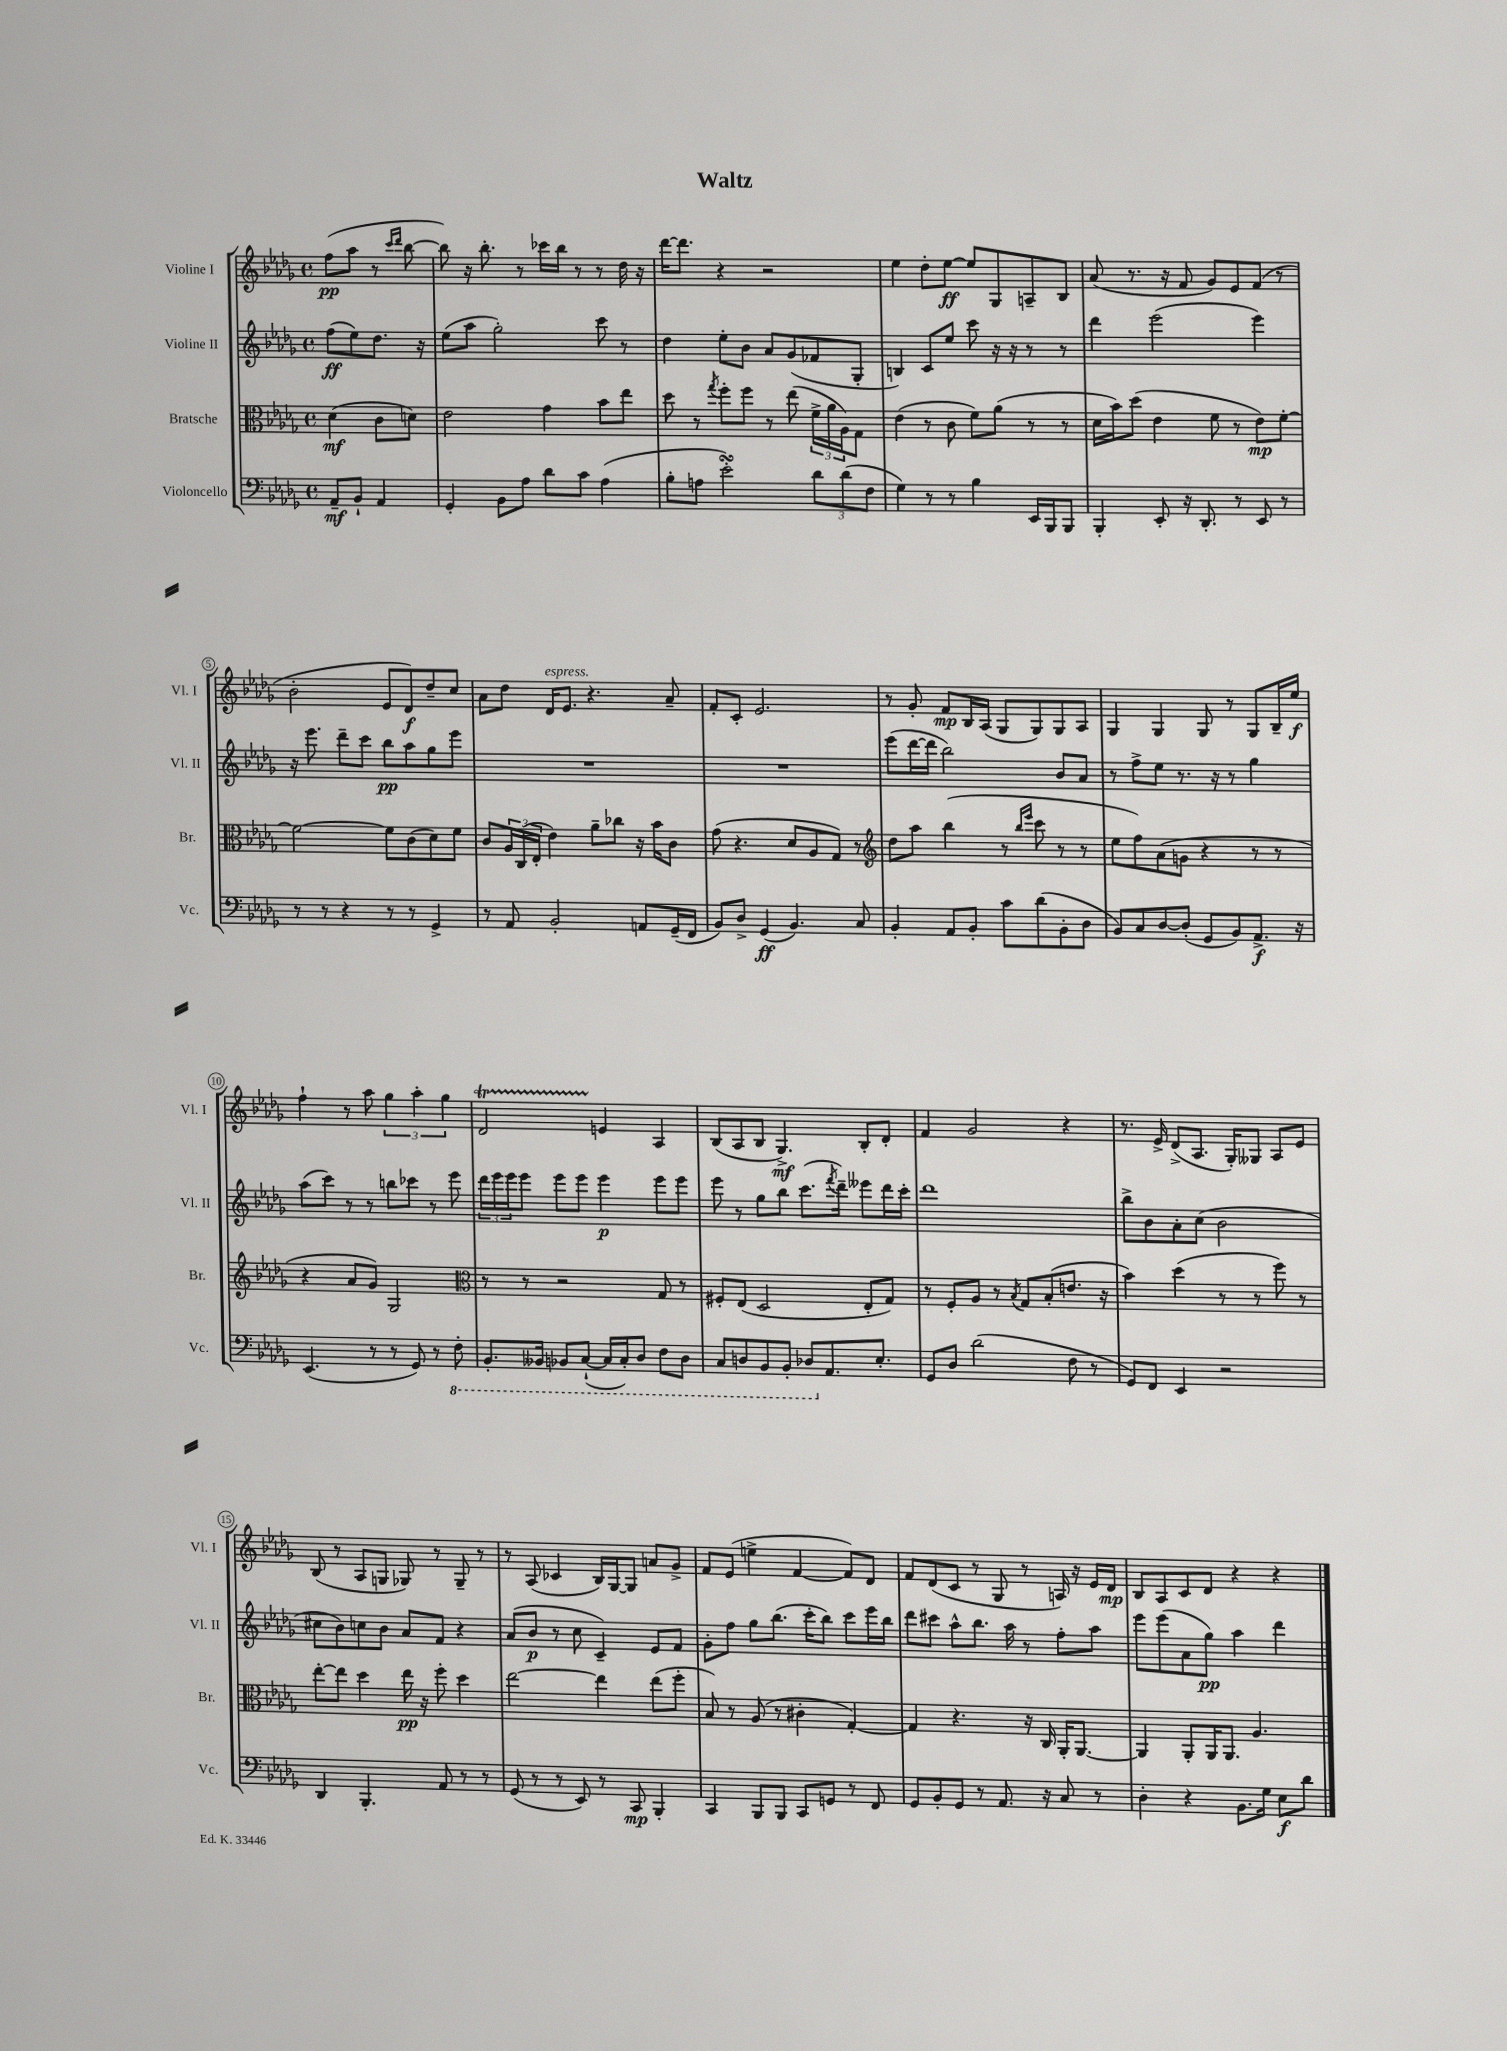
\header { title = "Waltz" }
<<
\new StaffGroup <<
\new Staff = "s0" \with { instrumentName = "Violine I" shortInstrumentName = "Vl. I" } {
    \clef treble \key des \major \defaultTimeSignature \time 4/4 \partial 2
    f''8\pp( aes''8 r8 \grace { c'''16 des'''16 } bes''8~ |
    bes''8) r16 bes''8.-. r8 ces'''16 bes''16 r8 r8 des''16 r16 |
    des'''16~ des'''8. r4 r2 |
    ees''4 des''8-. ees''8~\ff ees''8 ges8 a8-- bes8 |
    aes'8( r8. r16 f'8 ges'8) ees'8 f'8( r8 |
    bes'2-. ees'8 des'8\f) des''8-- c''8 |
    aes'8 des''8 des'16^\markup { \italic "espress." } ees'8. r4. aes'8-- |
    f'8-. c'8-. ees'2. |
    r8 ges'8-. f'8\mp bes16 aes16( ges8 ges8) ges8 aes8 |
    ges4 ges4 ges8 r8 ges8 bes16-- ees''16\f |
    f''4-! r8 aes''8 \tuplet 3/2 { ges''4 aes''4-. ges''4 } |
    des'2\startTrillSpan e'4\stopTrillSpan aes4 |
    bes8( aes8 bes8 ges4.->\mf) bes8-. des'8-. |
    f'4 ges'2 r4 |
    r8. ees'16-> des'8->( aes8. ges16-.) geses8 aes8 ees'8 |
    bes8( r8 aes8 g8 ges8) r8 ges8-- r8 |
    r8 aes8( ces'4 bes16) ges16~ ges8 a'8 ges'8-> |
    f'8 ees'8( e''4-> f'4~ f'8) des'8 |
    f'8 des'8( c'8 r8 ges8 r8 a16) r16 ees'16 des'16\mp |
    bes8 aes8 c'8 des'8 r4 r4 \bar "|." |
}
\new Staff = "s1" \with { instrumentName = "Violine II" shortInstrumentName = "Vl. II" } {
    \clef treble \key des \major \defaultTimeSignature \time 4/4 \partial 2
    f''8\ff( ees''8) des''8. r16 |
    ees''8( aes''8 ges''2-.) c'''8 r8 |
    des''4 ees''8-. bes'8 aes'8 ges'8( fes'8 ges8-. |
    b4) c'8 ees''8 c'''8 r16 r16 r8 r8 |
    des'''4 ees'''2( ees'''4) |
    r16 ees'''8. des'''8-- c'''8 bes''8\pp aes''8 ges''8 ees'''8 |
    R1 |
    R1 |
    ees'''8( des'''16~ des'''16 bes''2) bes'8 aes'8 |
    r8 f''8-> ees''8 r8. r16 r8 ges''4 |
    aes''8( c'''8) r8 r8 b''8 ces'''8 r8 ees'''8 |
    \tuplet 3/2 { des'''16 ees'''16 ees'''16 } ees'''8 ees'''8 ees'''8 ees'''4\p ees'''8 ees'''8 |
    ees'''8 r8 ges''8 bes''8 c'''8.( \acciaccatura { f'''8 } des'''16--) eeses'''8 des'''16 c'''16-. |
    des'''1 |
    bes''8-> bes'8 aes'8-. c''8( bes'2 |
    cis''8 bes'8) c''8 bes'8 aes'8 f'8 r4 |
    aes'8( bes'8\p r8 c''8 c'4--) ees'8 f'8 |
    ges'8-. f''8 ges''8 bes''8.( c'''16-. bes''8) c'''8 ees'''16 bes''16 |
    des'''8 cis'''8 aes''8-^ bes''8. aes''16 r8 f''8-. aes''8 |
    ees'''8 ees'''8( aes'8 ges''8\pp) aes''4 des'''4 \bar "|." |
}
\new Staff = "s2" \with { instrumentName = "Bratsche" shortInstrumentName = "Br." } {
    \clef alto \key des \major \defaultTimeSignature \time 4/4 \partial 2
    des'4\mf( c'8 d'8) |
    ees'2 ges'4 bes'8 ees''8 |
    des''8 r8 \acciaccatura { ges''8 } f''8-. f''8 r8 ees''8( \tuplet 3/2 { f'16-> aes'16 aes16) } ges8 |
    ees'4( r8 c'8 f'8) aes'8( r8 r8 |
    des'16 bes'16) des''8( ees'4 f'8 r8 ees'8\mp) f'8~-. |
    f'2~ f'8 c'8( des'8) f'8 |
    c'8 \tuplet 3/2 { aes16 c16( ees16-. } ees'4) aes'8-- ces''8 r16 bes'16 c'8 |
    ges'8( r4. des'8 aes8 ges8) r8 |
    \clef treble des''8 aes''8 bes''4( r8 \grace { bes''16 ees'''16 } c'''8 r8 r8 |
    ees''8 f''8) aes'8( g'8 r4 r8 r8 |
    r4 aes'8 ges'8) ges2 |
    \clef alto r8 r8 r2 ges8 r8 |
    fis8-. ees8( des2 ees8-. ges8) |
    r8 f8-. aes8 r8 \acciaccatura { bes8 } ges8 bes8-.( e'8. r16 |
    bes'4) des''4( r8 r8 f''8) r8 |
    ees''8~-. ees''8 des''4 ees''16\pp r16 f''8-. des''4 |
    ees''2~ ees''4 ees''8( f''8-. |
    bes8) r8 aes8( r8 cis'4-. ges4~-.) |
    ges4 r4. r16 c16 aes,16-. aes,8.~ |
    aes,4 aes,8-. aes,16 aes,8. aes4. \bar "|." |
}
\new Staff = "s3" \with { instrumentName = "Violoncello" shortInstrumentName = "Vc." } {
    \clef bass \key des \major \defaultTimeSignature \time 4/4 \partial 2
    aes,8--\mf bes,8-! aes,4 |
    ges,4-. bes,8 aes8 des'8 c'8 aes4( |
    bes8-. a8 ees'2-.\turn) \tuplet 3/2 { des'8 des'8( f8 } |
    ges4) r8 r8 bes4 ees,16 bes,,16 bes,,8 |
    bes,,4-. ees,8-. r16 des,8.-. r8 ees,8 r8 |
    r8 r8 r4 r8 r8 ges,4-> |
    r8 aes,8 bes,2-. a,8 ges,16--( f,16 |
    bes,8) des8-> ges,4\ff( bes,4.) c8 |
    bes,4-. aes,8 bes,8-. c'8 des'8( bes,8-. des8 |
    bes,8) c8 des8~ des8-.( ges,8 bes,8) aes,8.->\f r16 |
    ees,4.( r8 r8 ges,8) r8 \ottava #-1 f,8-. |
    bes,,8.-. beses,,16 bes,,8 c,8~-!( c,16 c,16-.) des,8 f,8 des,8 |
    c,8 d,8 bes,,8 bes,,8-. des,8 \ottava #0 aes,8. ees8.-. |
    ges,8 des8 des'2( f8 r8 |
    ges,8) f,8 ees,4 r2 |
    des,4 bes,,4.-. aes,8 r8 r8 |
    ges,8( r8 r8 ees,8) r8 c,8\mp bes,,4-. |
    c,4 bes,,8 bes,,8 c,8 g,8 r8 f,8 |
    ges,8 bes,8-. ges,8 r8 aes,8. r16 c8 r8 |
    des4-. r4 bes,8. ges16 ees8\f des'8 \bar "|." |
}
>>
>>
\layout { \context { \Score \override BarNumber.stencil = #(make-stencil-circler 0.1 0.3 ly:text-interface::print) } }
